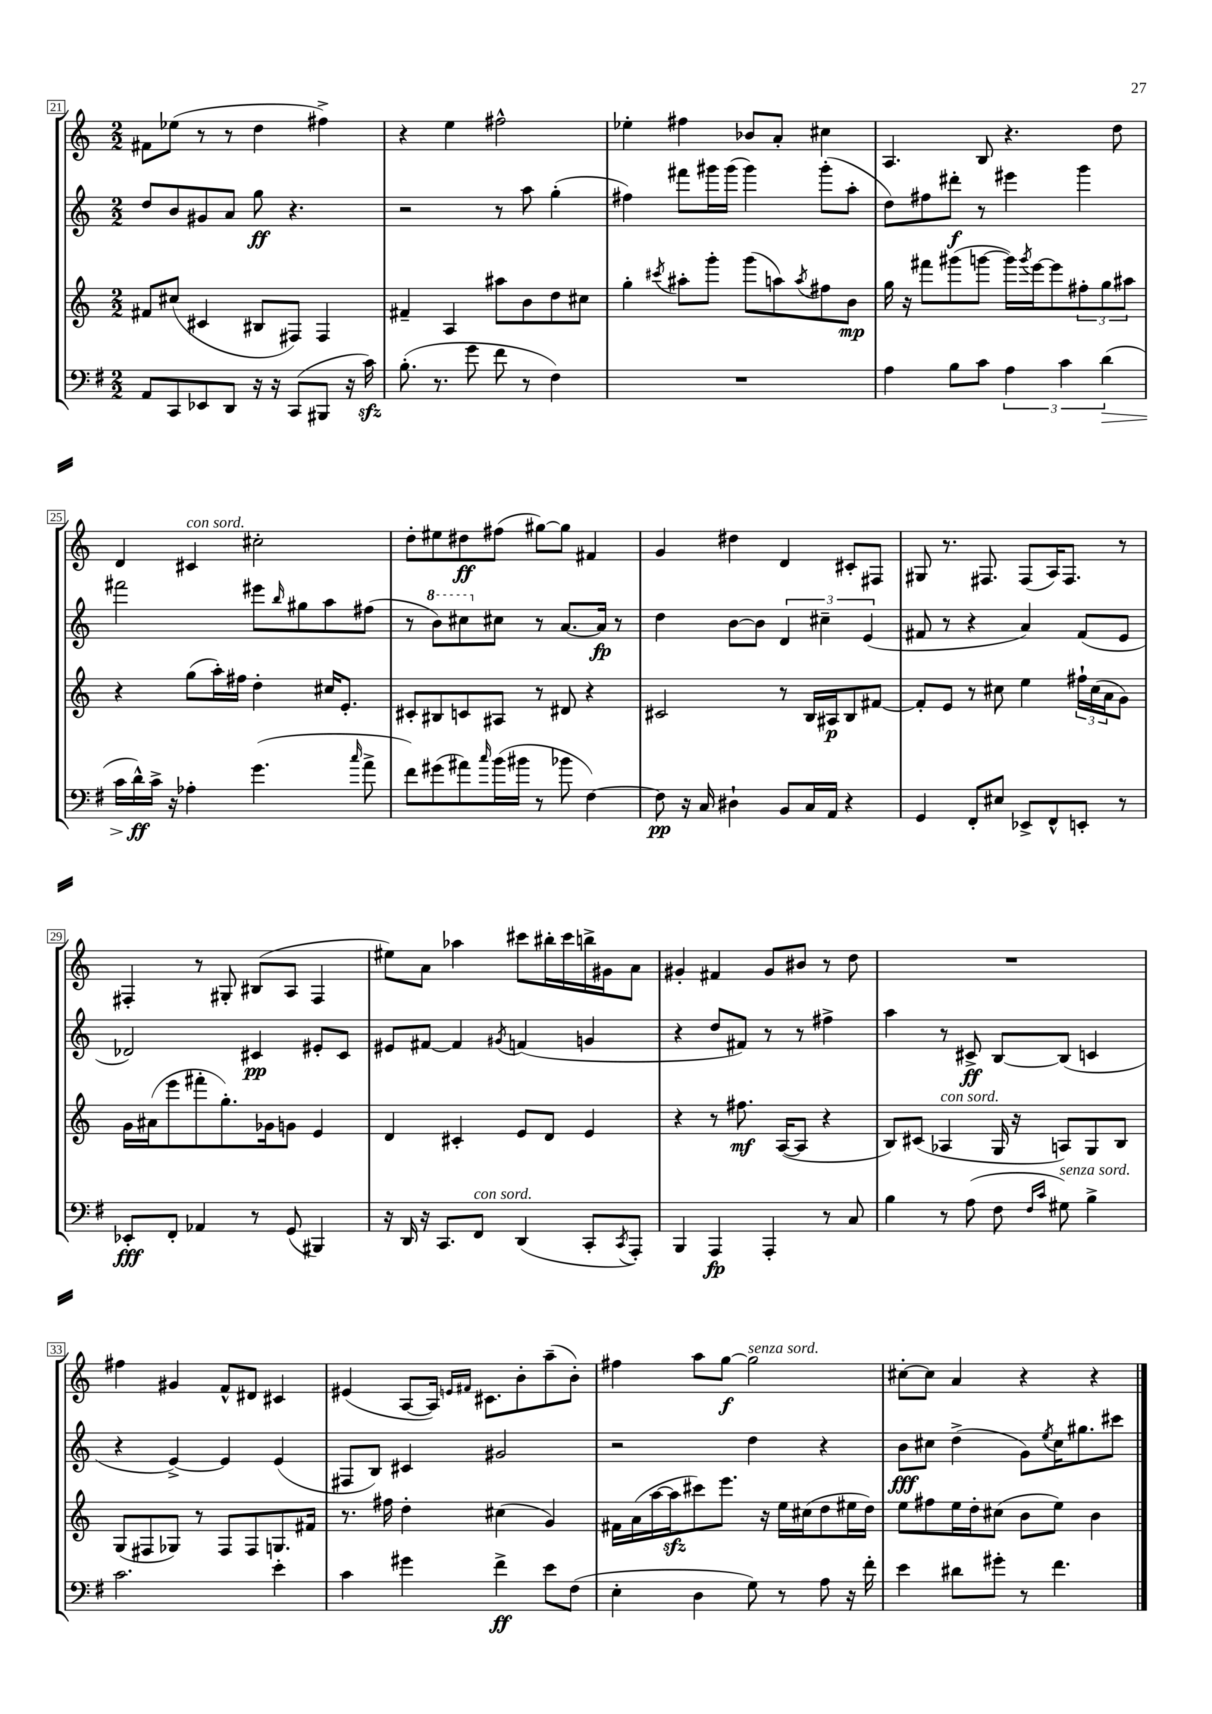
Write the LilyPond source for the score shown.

<<
\new StaffGroup <<
\new Staff = "s0" {
    \clef treble \key c \major \numericTimeSignature \time 2/2
    fis'8 ees''8( r8 r8 d''4 fis''4->) |
    r4 e''4 fis''2-^ |
    ees''4-. fis''4 bes'8 a'8-. cis''4 |
    a4. b8 r4. d''8 |
    d'4 cis'4^\markup { \italic "con sord." } cis''2-. |
    d''8-. eis''8 dis''8\ff fis''8( gis''8~) gis''8 fis'4 |
    g'4 dis''4 d'4 cis'8-. fis8 |
    gis8 r8. fis8. fis8( a16) fis8. r8 |
    fis4-. r8 gis8-. bis8( a8 fis4 |
    eis''8) a'8 aes''4 cis'''8 bis''16-. cis'''16 b''16-> gis'16 a'8 |
    gis'4-. fis'4 gis'8 bis'8 r8 d''8 |
    R1 |
    fis''4 gis'4 f'8-^ dis'8 cis'4 |
    eis'4( a8~ a16) \grace { e'16 fis'16 } cis'8. b'8-. a''8--( b'8-.) |
    fis''4 a''8 g''8~\f g''2^\markup { \italic "senza sord." } |
    cis''8~-. cis''8 a'4 r4 r4 \bar "|." |
}
\new Staff = "s1" {
    \clef treble \key c \major \numericTimeSignature \time 2/2
    d''8 b'8 gis'8 a'8 g''8\ff r4. |
    r2 r8 a''8 g''4-.( |
    fis''4) fis'''8 gis'''16 gis'''16( gis'''4) gis'''8-.( a''8-. |
    d''8) fis''8 dis'''8-.\f r8 eis'''4 g'''4 |
    fis'''2 eis'''8 \grace { b''16 } gis''8 a''8 fis''8( |
    r8 \ottava #1 b''8) cis'''8 \ottava #0 cis''8 r8 a'8.~ a'16\fp r8 |
    d''4 b'8~ b'8 \tuplet 3/2 { d'4 cis''4-- e'4( } |
    fis'8 r8 r4 a'4) fis'8( e'8 |
    des'2) cis'4\pp eis'8-. cis'8 |
    eis'8 fis'8~ fis'4 \acciaccatura { gis'8 } f'4( g'4 |
    r4 d''8 fis'8) r8 r8 fis''4-> |
    a''4 r8 cis'8->\ff b8~ b8( c'4 |
    r4 e'4~->) e'4 e'4( |
    fis8 b8) cis'4 gis'2 |
    r2 d''4 r4 |
    b'8\fff cis''8 d''4->( g'8) \acciaccatura { e''8 } cis''16 gis''8. cis'''8 \bar "|." |
}
\new Staff = "s2" {
    \clef treble \key c \major \numericTimeSignature \time 2/2
    fis'8 cis''8( cis'4 bis8 fis8) fis4 |
    fis'4-- a4 ais''8 b'8 d''8 cis''8 |
    g''4-. \acciaccatura { cis'''8 } ais''8-. g'''8-. g'''8( a''8) \acciaccatura { a''8 } fis''8 b'8\mp |
    g''16 r16 fis'''8 gis'''8( g'''8~ g'''16) \acciaccatura { g'''8 } e'''16~ e'''8 \tuplet 3/2 { fis''8-. g''8 ais''8 } |
    r4 g''8( a''16-.) fis''16 d''4-. cis''16 e'8.-. |
    cis'8-. bis8 c'8 ais8 r8 dis'8 r4 |
    cis'2 r8 b16 ais16\p b8 fis'8~ |
    fis'8-. e'8 r8 cis''8 e''4 \tuplet 3/2 { fis''16-! cis''16( a'16 } g'8) |
    g'16 ais'16( e'''8 fis'''8-. g''8.-.) ges'16 g'8 e'4 |
    d'4 cis'4-. e'8 d'8 e'4 |
    r4 r8 fis''8.\mf a16~( a8 r4 |
    b8) cis'8( aes4^\markup { \italic "con sord." } g16 r16 a8) g8 b8 |
    g8( fis8 ges8) r8 fis8 fis8 g8. fis'16 |
    r8. fis''16 d''4-. cis''4( g'4) |
    fis'16 a'16( a''16~ a''16\sfz cis'''8) e'''8. r16 e''16 cis''16( d''8 eis''16 d''16) |
    e''8 fis''8 e''16 d''16-. cis''8( b'8 e''8) b'4 \bar "|." |
}
\new Staff = "s3" {
    \clef bass \key g \major \numericTimeSignature \time 2/2
    a,8 c,8 ees,8 d,8 r16 r16 c,8( bis,,8 r16 c'16\sfz) |
    b8.-.( r8. g'8 fis'8 r8 fis4) |
    R1 |
    a4 b8 c'8 \tuplet 3/2 { a4 c'4 d'4\>( } |
    c'16 d'16-^\ff\!) c'16-> r16 aes4-. g'4.( \grace { c''16 } a'8-> |
    fis'8) gis'8( ais'8) \grace { c''16 } b'16( bis'16 r8 bes'8 fis4~) |
    fis8\pp r16 c16 dis4-! b,8 c16 a,16 r4 |
    g,4 fis,8-. eis8 ees,8-> fis,8-^ e,8-. r8 |
    ees,8-.\fff fis,8-. aes,4 r8 g,8( bis,,4) |
    r16 d,16 r16 c,8. fis,8^\markup { \italic "con sord." } d,4( c,8-. \acciaccatura { c,8 } a,,8-.) |
    b,,4 a,,4\fp a,,4-. r8 c8 |
    b4 r8 a8( fis8 \grace { fis16 c'16 } gis8^\markup { \italic "senza sord." }) b4-> |
    c'2. e'4-. |
    c'4 gis'4 fis'4->\ff e'8 fis8( |
    e4-. d4 g8) r8 a8 r16 fis'16-. |
    e'4 dis'8 gis'8-. r8 fis'4. \bar "|." |
}
>>
>>
\layout { \context { \Score currentBarNumber = #21 \override BarNumber.stencil = #(make-stencil-boxer 0.1 0.3 ly:text-interface::print) } }
